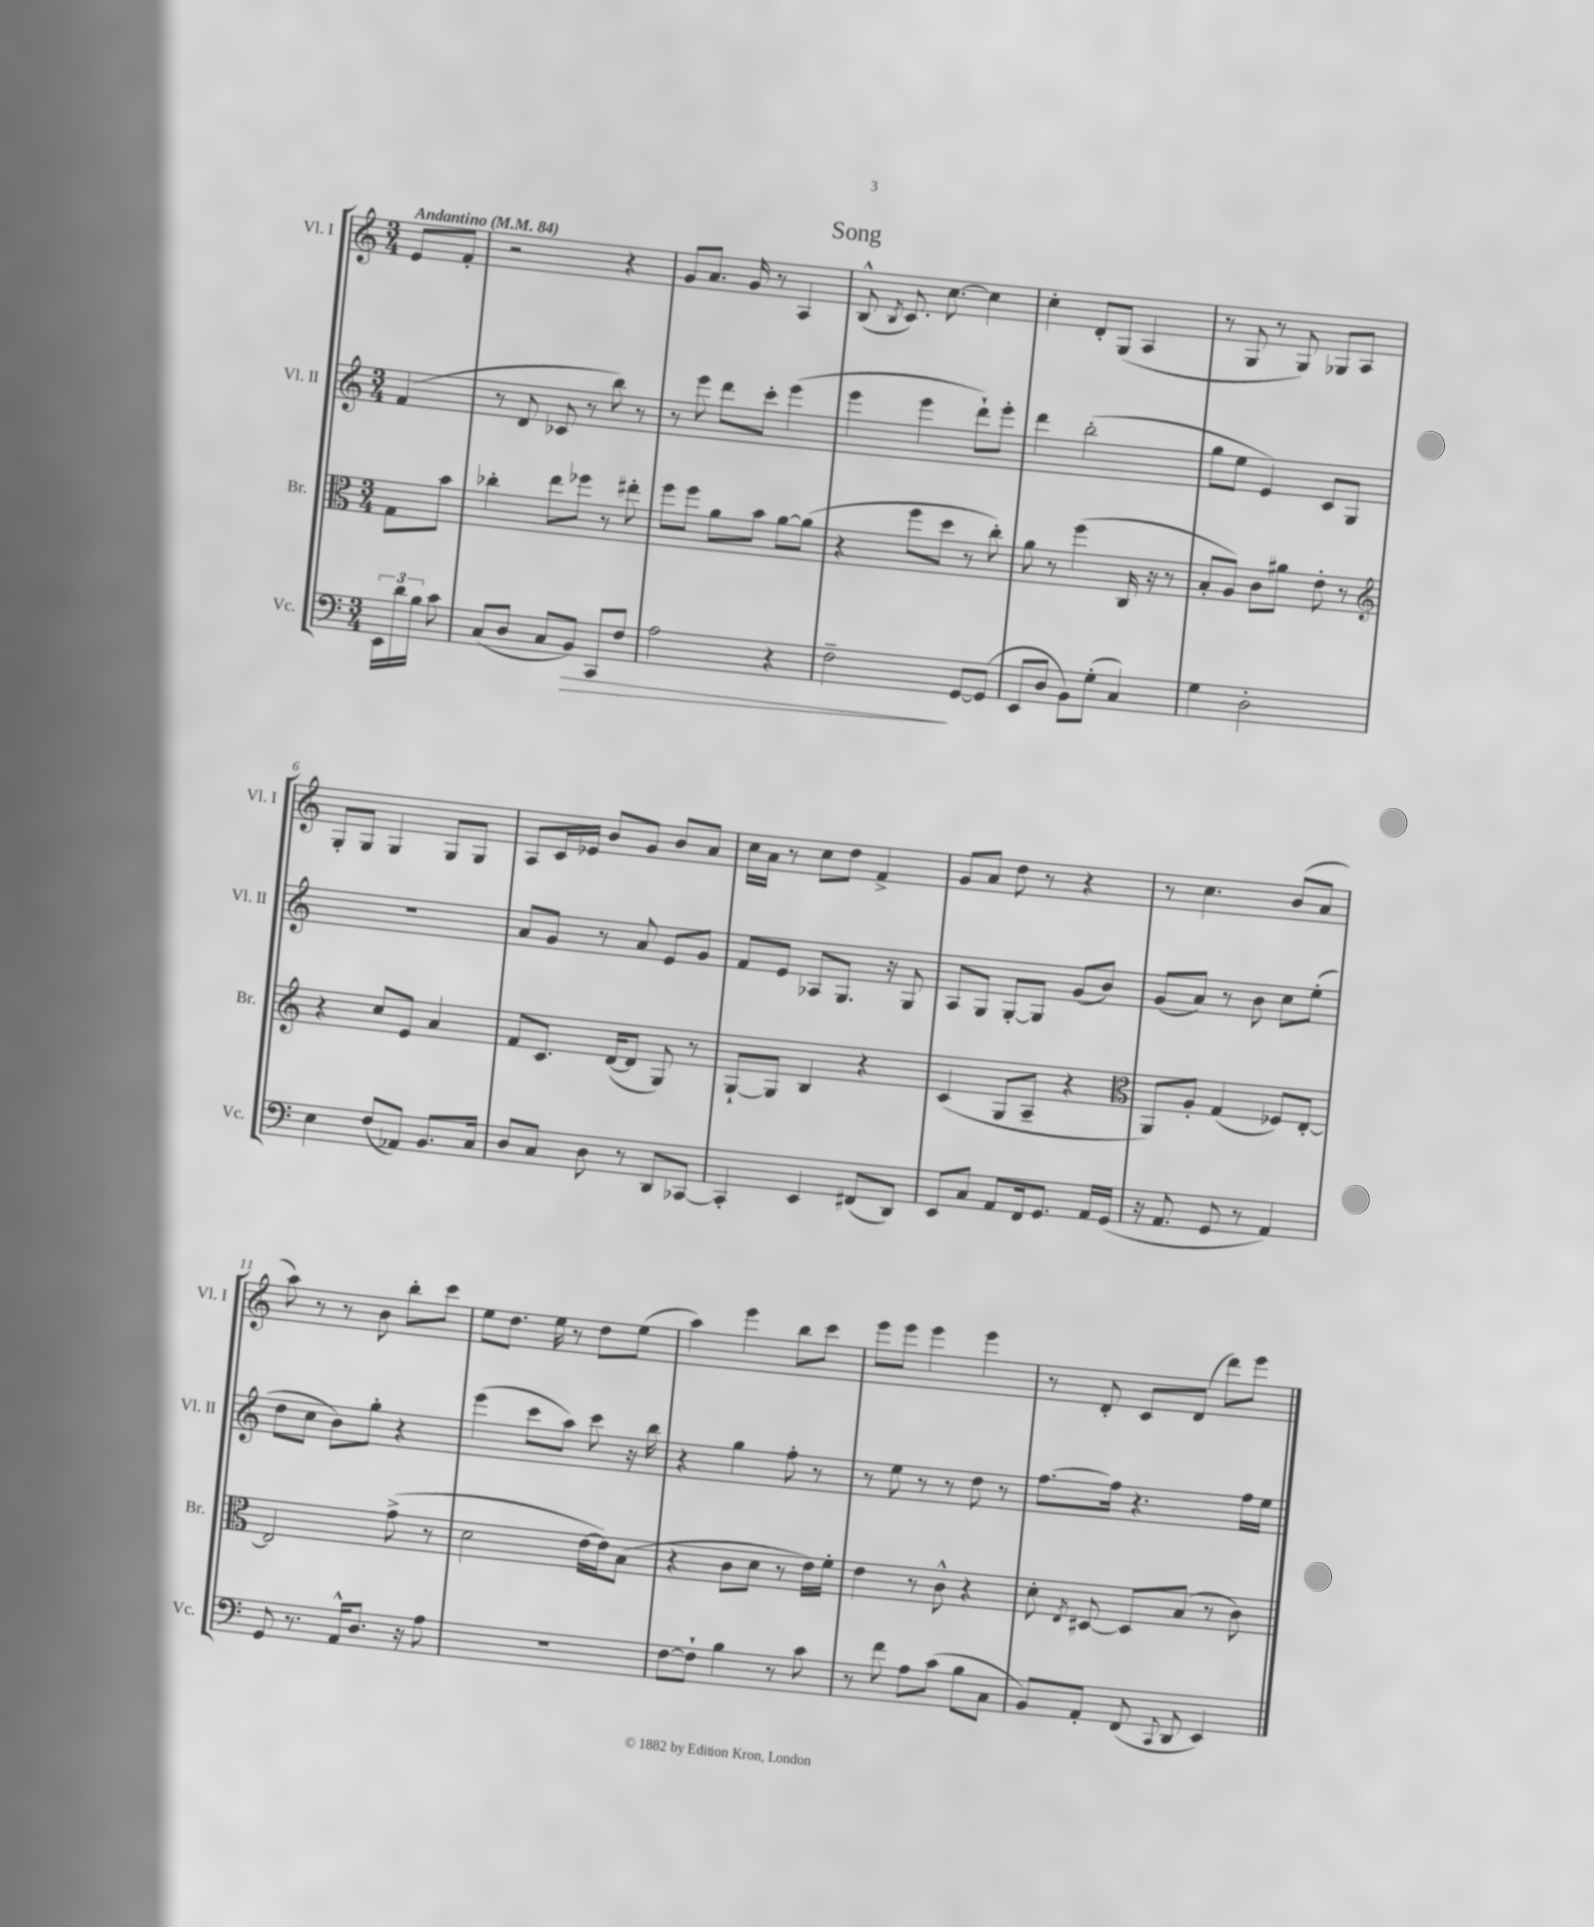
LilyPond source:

\header { title = "Song" }
<<
\new StaffGroup <<
\new Staff = "s0" \with { instrumentName = "Vl. I" shortInstrumentName = "Vl. I" } {
    \clef treble \key c \major \numericTimeSignature \time 3/4 \partial 4 \tempo "Andantino" 4 = 84
    \autoBeamOff e'8[ f'8]-. |
    r2 r4 |
    g'8[ a'8.] g'16 r8 a4 |
    b8-^( \acciaccatura { b8 } c'8.) c''8.~ c''4 |
    c''4-. d'8[-. g8]( a4 |
    r8 g8 r8 g8) ges8[ a8] |
    g8[-. g8] g4 g8[ g8] |
    a8[ c'16 ees'16] b'8[ g'8] b'8[ a'8] |
    c''16[ a'16] r8 c''8[ d''8] f'4-> |
    g'8[ a'8] d''8 r8 r4 |
    r8 c''4. b'8[( a'8] |
    a''8) r8 r8 b'8 b''8[-. c'''8] |
    e''8[ d''8.] e''16 r8 d''8[ e''8]( |
    a''4) e'''4 b''8[ c'''8] |
    e'''8[ e'''8] e'''4 e'''4 |
    r8 d'8-. c'8[ d'8]( d'''8[) e'''8] \bar "|." |
}
\new Staff = "s1" \with { instrumentName = "Vl. II" shortInstrumentName = "Vl. II" } {
    \clef treble \key c \major \numericTimeSignature \time 3/4 \partial 4
    \autoBeamOff f'4( |
    r8 d'8 ces'8 r8 b''8) r8 |
    r8 e'''8 d'''8[ c'''8]-. e'''4( |
    e'''4 e'''4 d'''8[-!) e'''8]-. |
    d'''4 b''2-.( |
    g''8[ e''8] e'4) c'8[ g8] |
    R2. |
    a'8[ g'8] r8 a'8 e'8[ g'8] |
    f'8[ e'8] aes8[ g8.] r16 g8 |
    a8[ g8] g8[~-. g8] g'8[( b'8]) |
    g'8[( a'8]) r8 b'8 c''8[ e''8]-.( |
    d''8[ c''8] b'8[) g''8]-. r4 |
    e'''4( c'''8[ a''8]) c'''8 r16 b''16 |
    r4 g''4 f''8-. r8 |
    r8 e''8 r8 r8 d''8 r8 |
    f''8.[~ f''16] r4. f''16[ e''16] \bar "|." |
}
\new Staff = "s2" \with { instrumentName = "Br." shortInstrumentName = "Br." } {
    \clef alto \key c \major \numericTimeSignature \time 3/4 \partial 4
    \autoBeamOff g8[ b'8] |
    ces''4-. e''8[ fes''8] r8 eis''8-. |
    f''8[ f''8] a'8[ b'8] a'8[~ a'8]( |
    r4 f''8[ d''8] r8 c''8-.) |
    a'8 r8 f''4( c16 r16 r8 |
    b8[-. a8]) c'8[ ais'8] e'8-. r8 |
    \clef treble r4 c''8[ e'8] a'4 |
    f'8[ c'8.] d'16[~( d'8] g8) r8 |
    g8[~-! g8] b4 r4 |
    c'4( g8[ a8]-- r4 |
    \clef alto a,8[) a8]-. g4( fes8[) e8]~-. |
    e2 g'8->( r8 |
    d'2 e'16[~ e'16) b8]( |
    r4 c'8[ d'8] r8 e'16[) f'16]-. |
    e'4 r8 c'8-^ r4 |
    d'8-. \acciaccatura { e8 } dis8~ dis8[ b8]( r8 c'8) \bar "|." |
}
\new Staff = "s3" \with { instrumentName = "Vc." shortInstrumentName = "Vc." } {
    \clef bass \key c \major \numericTimeSignature \time 3/4 \partial 4
    \autoBeamOff \tuplet 3/2 { e,16[ d'16 b16] } c'8 |
    c8[( d8] c8[ b,8]\>) c,8[ f8] |
    a2 r4 |
    f2--\! g,8[~ g,8]( |
    e,8[ d8] b,8[) g8]-.( c4) |
    g4 d2-. |
    e4 f8[( aes,8]) b,8.[ c16] |
    d8[ c8] d8 r8 d,8[ ces,8]~ |
    ces,4-. e,4 fis,8[( d,8]) |
    e,8[ c8] a,8[ f,16 g,8.] a,16[ g,16]( |
    r16 a,8. g,8 r8 a,4) |
    g,8 r8. a,16[-^ d8.] r16 a8 |
    R2. |
    f8[~ f8]-! b4 r8 c'8 |
    r8 f'8 a8[ c'8]( b8[ c8] |
    b,8[) a,8]-. f,8( \appoggiatura { c,8 } d,8 e,4) \bar "|." |
}
>>
>>
